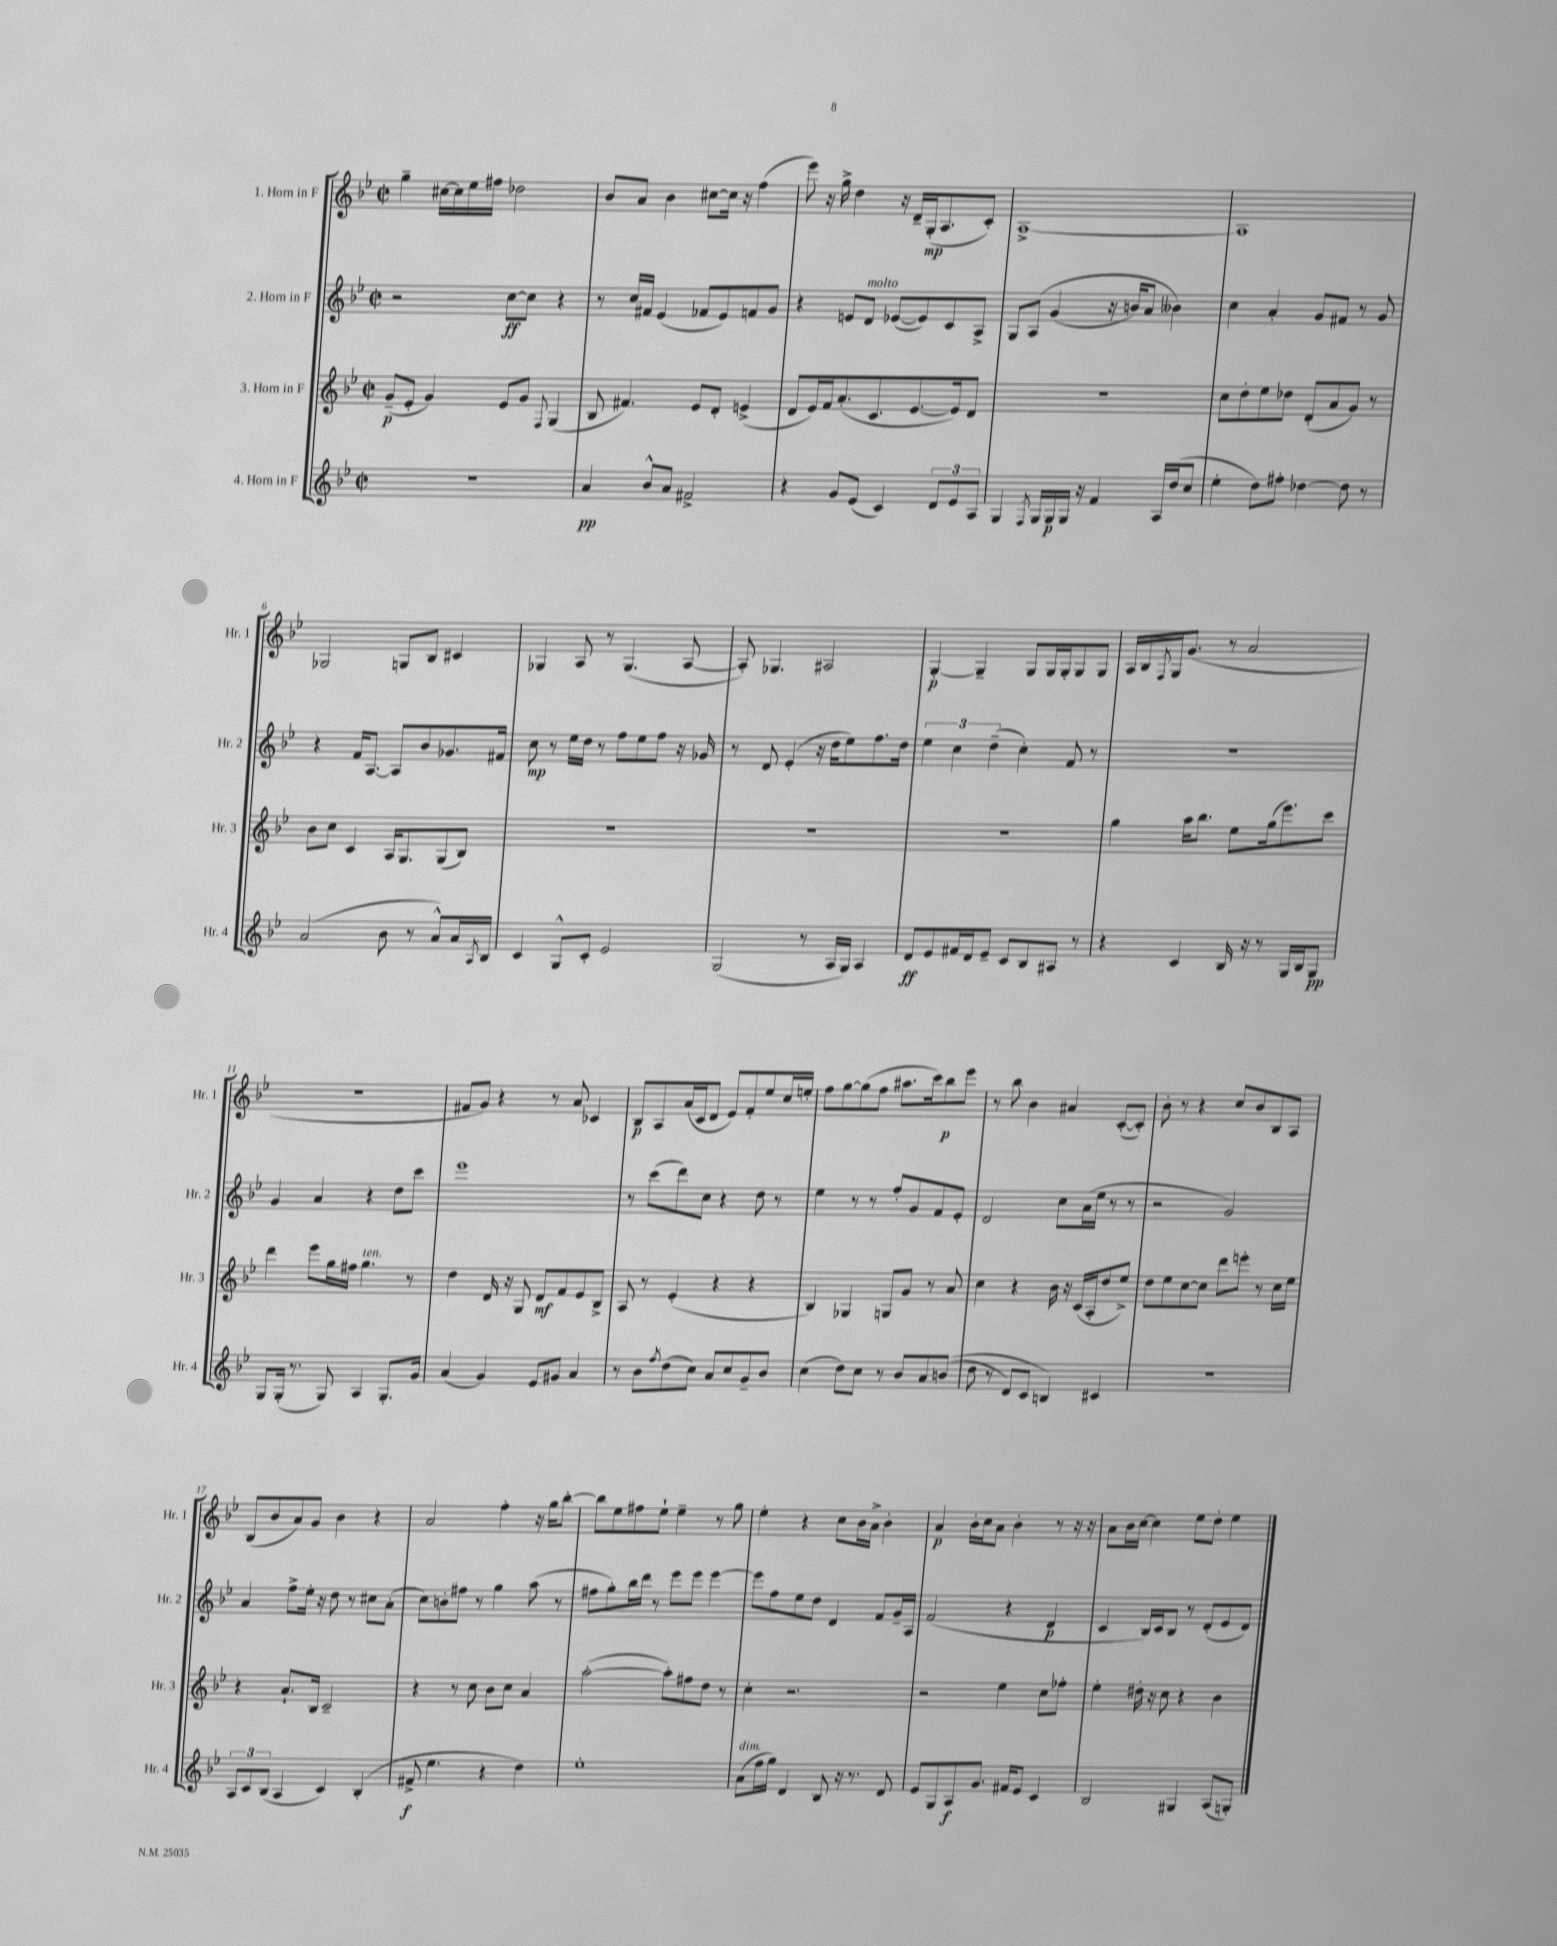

**kern	**kern	**kern	**kern
*staff4	*staff3	*staff2	*staff1
*clefG2	*clefG2	*clefG2	*clefG2
*k[b-e-]	*k[b-e-]	*k[b-e-]	*k[b-e-]
*M2/2	*M2/2	*M2/2	*M2/2
*met(c|)	*met(c|)	*met(c|)	*met(c|)
1r	(8g~/L	2r	4gg~\
.	8e-'/J	.	.
.	4g/)	.	[16cc#\LL
.	.	.	16cc#\]
.	.	.	16ee-\
.	.	.	16ff#\JJ
.	8e-/L	[8cc\L	2dd-\
.	8g/J	8cc\]J	.
.	8qqF/	.	.
.	(4G/	4r	.
=	=	=	=
4a/	8B-/	8r	8b-/L
.	4.f#/)	16cc/LL	8a/J
.	.	16f#/JJ	.
8b-^^/L	.	(4e-/	4b-\
8a/J	.	.	.
2f#^/	8e-/L	8f-/L	[8cc#\L
.	8d'/J	8e-/)	16cc#\]Jk
.	.	.	16r
.	(4e^/	8f/	(4ff\
.	.	8g/J	.
=	=	=	=
4r	8d/L	4r	8eee-\)
.	16e-/L)	.	16r
.	16f/J	.	16gg^\
8g/L	(8.a'/	8e/L	4dd\
(8e-/J	.	8d/J	.
.	8.c/	.	.
4c/)	.	([8e-/L	16r
.	.	.	16d~/LL
.	[8.e-/	8e-/])	(16G'/J
.	.	.	8.A/
12d/L	.	8c/	.
.	16e-/]k)	.	.
12e-/	.	.	.
.	8d/J	8A^/J	8c'/J)
12A/J	.	.	.
=	=	=	=
4G/	1r	8G/L	[1A^
.	.	&(8A/J	.
8qF/	.	.	.
16G/LL	.	(4g/	.
16G/	.	.	.
16G/JJ	.	.	.
16r	.	.	.
4f/	.	16r	.
.	.	16b/LK)	.
.	.	8a/J	.
16A/LL	.	4b--\&)	.
(16dd/J	.	.	.
8cc/J	.	.	.
=	=	=	=
4ee-'\	8cc\L	4cc\	1A]
.	8dd'\	.	.
8dd\L)	8ee-\	4a'/	.
8ff#'\J	8dd-\J	.	.
[4dd-\	(8d'/L	8g/L	.
.	8a/	8f#/J	.
8dd-\]	8g/J)	8r	.
8r	8r	8g/	.
=	=	=	=
(2a/	8b-\L	4r	2G-/
.	8cc\J	.	.
.	4c/	16f/LK	.
.	.	[8.A/J	.
8b-\	16A/LK	8A/]L	8G/L
.	8.G/	.	.
8r	.	8b-/	8B-/J
8a^^/L)	(8G/	8.g-/	4c#/
16a/L	8B-/J)	.	.
8qA/	.	.	.
16B-/JJ	.	16f#/Jk	.
=	=	=	=
4c/	1r	8cc\	4G-/
.	.	8r	.
8G^^/L	.	16ee-\LL	8A/
.	.	16dd\JJ	.
8c'/J	.	8r	8r
2e-/	.	8ff\L	(4.G-/
.	.	8ee-\	.
.	.	8ff\J	.
.	.	16r	[8A/
.	.	16g-/	.
=	=	=	=
(2G/	1r	8r	8A'/])
.	.	8d/	4.G-/
.	.	(4e-'/	.
8r	.	16r	2A#/
.	.	16dd\LK	.
16A/LL	.	8ee-\)	.
16G/JJ)	.	.	.
4A/	.	8.ff\	.
.	.	16dd\Jk	.
=	=	=	=
8d/L	1r	6ee-\	[4G'/
8e-/	.	.	.
.	.	6cc\	.
16f#/L	.	.	4G~/]
16d/J	.	.	.
.	.	(6dd~\	.
8e-~/J	.	.	.
8c/L	.	4cc'\)	8G/L
8B-/	.	.	16G/L
.	.	.	16G'/J
8A#/J	.	8f/	8G/
8r	.	8r	8G/J
=	=	=	=
4r	4gg\	1r	16A/LL
.	.	.	16B-/
.	.	.	8qF/
.	.	.	16G/J
.	.	.	(8.g/J
4c/	16aa\LK	.	.
.	8.bb-\J	.	.
.	.	.	8r
16B-/	8ee-\L	.	2a/
16r	.	.	.
8r	(16gg\k	.	.
.	8.eee-\)	.	.
16G/LL	.	.	.
16B-/J	.	.	.
8G/J	8ccc\J	.	.
=	=	=	=
8G/L	4ddd\	4g/	1r
(16G'/Jk	.	.	.
8.r	.	.	.
.	8eee-\L	4a/	.
8G/)	16gg\L	.	.
.	16ff#\JJ	.	.
4A/	4.gg\	4r	.
8.G'/L	.	8dd\L	.
.	8r	8ccc\J	.
16g/Jk	.	.	.
=	=	=	=
(4a/	4dd\	1eee-	8f#/L
.	.	.	8g/J)
4g/)	16d/	.	4r
.	16r	.	.
.	8G/	.	.
8e-/L	8d/L	.	8r
8g#/J	8f/	.	8a/
4a/	8e-/	.	4c-/
.	8B-^/J	.	.
=	=	=	=
8r	8A/	8r	8B-/L
8b-\L	8r	(8ccc\L	8A/
8qff/	.	.	.
(8dd\	(4e-'/	8ddd\)	(16a/L
.	.	.	16c/J
8cc\J)	.	8cc\J	8d/J
8a/L	4r	4r	8e-/L)
8cc/	.	.	8f'/
8g~/	4r	8dd\	8ee-/
8b-/J	.	8r	16cc/L
.	.	.	16ee'/JJ
=	=	=	=
(4cc\	4B-/)	4ee-\	8ff\L
.	.	.	[8gg\
8dd\L)	4G-/	8r	(8gg\]
8cc\J	.	8r	8ff\J
8r	8G/L	8ff'/L	8.aa#\L
8b-/L	8g/J	8g/	.
.	.	.	16ccc\k)
8a/	8r	8f/	8bb-\
&((8b/J	8a/	8e-'/J	8eee-\J
=	=	=	=
8dd\	4cc\	2d/	8r
8r	.	.	8bb-\
8d/L)	4r	.	4b-\
8c/J	.	.	.
4B/&)	16b-\	8cc\L	4a#/
.	16r	.	.
.	(16c/LL	(16a\L	.
.	16A'/J	16ee-\JJ	.
4c#/	8dd/	8r	([8c'/L
.	8ee-^/J)	8r	8c'/]J)
=	=	=	=
1r	8dd\L	2r	8b-'\
.	8ee-\	.	8r
.	[8cc\	.	4r
.	8cc\]J	.	.
.	8ddd\L	2g/)	8cc/L
.	8eee'\J	.	8b-/
.	8r	.	8B-/
.	16cc\LL	.	8A/J
.	16ee-\JJ	.	.
=	=	=	=
12A/L	4r	4a/	(8B-/L
12c/	.	.	.
.	.	.	8b-/
(12B-/J	.	.	.
4A/	8.a`/L	8ff^\L	8a/)
.	.	16ee-'\Jk	8g/J
.	16B-/Jk	16r	.
4c/)	2c~/	8dd\	4b-\
.	.	8r	.
(4B-'/	.	8cc#\L	4r
.	.	(8a'\J	.
=	=	=	=
8f#^/	4r	8cc\L)	2a/
4.ee-\	.	8b'\	.
.	8r	8ff#\J	.
.	8cc\	8r	.
4r	8b-\L	4gg\	4ff'\
.	8cc\J	.	.
4dd\)	4a/	(8aa\	16r
.	.	.	16gg\LK
.	.	8r	[8bb-'\J
=	=	=	=
1ee-'	([2aa'\	8ff#\L	8bb-\]L
.	.	8gg'\)	8ee-\
.	.	16bb-\L	8ff#\
.	.	16ddd\JJ	.
.	.	8r	8ee-`\J
.	8aa'\]L)	8eee-\L	4ee-~\
.	8ff#\	8eee-\J	.
.	8dd\J	[4eee-\	8r
.	8r	.	8gg\
=	=	=	=
(8a\L	4cc'\	8eee-\]L	4ee-'\
16ff\L	.	8ff\	.
16gg\JJ)	.	.	.
4d/	2.r	8ee-\	4r
.	.	8dd\J	.
8B-/	.	4d/	8cc\L
16r	.	.	16b-\L
8.r	.	.	16a^\JJ
.	.	8f/L	4b-'\
8d/	.	16g~/L	.
.	.	16A/JJ	.
=	=	=	=
8e-/L	2r	(2f/	4a/
8G/	.	.	.
8A/	.	.	16b-'\LL
.	.	.	16cc\J
8.g/J	.	.	8a\J
.	4ee-\	4r	4b-'\
16f#/LK	.	.	.
8e-/J	.	.	.
4c/	8cc\L	4d/	8r
.	8ff-'\J	.	16r
.	.	.	16r
=	=	=	=
2B-/	4ee-'\	4c/	8a\L
.	.	.	16b-\L
.	.	.	[16cc\JJ
.	16dd#'\	16B-/LL)	4cc\]
.	16r	16c/J	.
.	8cc\	8B-/J	.
4G#/	4r	8r	8ee-\L
.	.	(8d'/L	8dd'\J
(8A/L	4b-\	8e-/	4ee-\
8G'/J)	.	8d/J)	.
==	==	==	==
*-	*-	*-	*-
